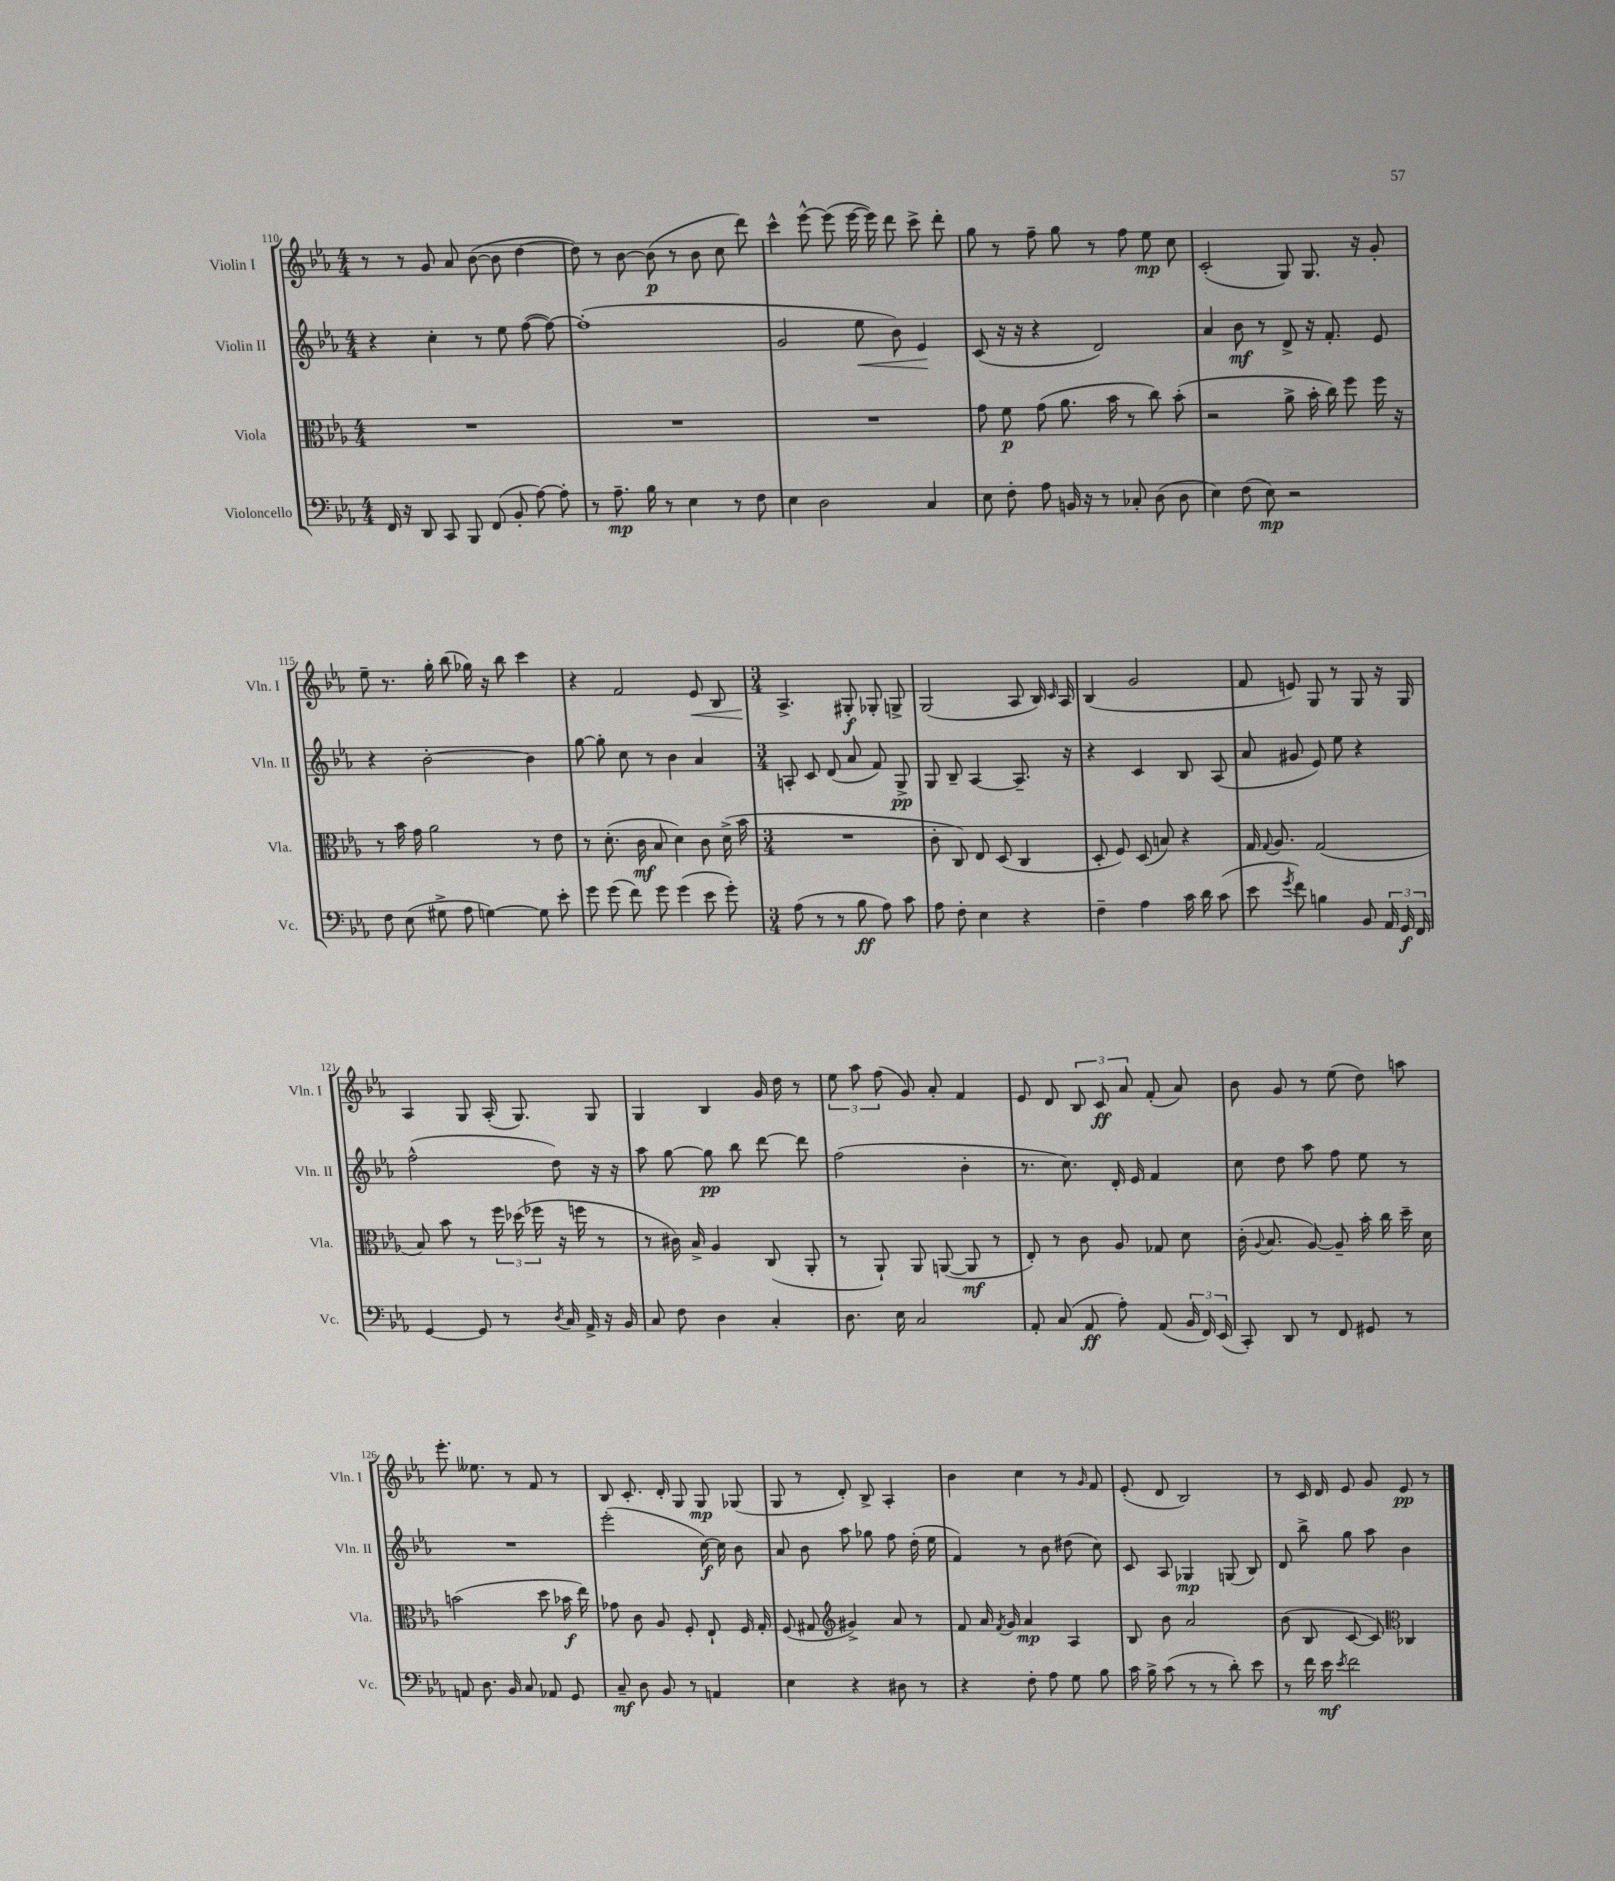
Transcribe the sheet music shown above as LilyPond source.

<<
\new StaffGroup <<
\new Staff = "s0" \with { instrumentName = "Violin I" shortInstrumentName = "Vln. I" } {
    \clef treble \key ees \major \numericTimeSignature \time 4/4
    \autoBeamOff r8 r8 g'8 aes'8 bes'8~( bes'8 d''4~ |
    d''8) r8 bes'8~ bes'8\p( r8 bes'8 c''8 d'''8) |
    c'''4-^ ees'''8~-^ ees'''8( ees'''16~ ees'''16) d'''8 c'''8-> d'''8-. |
    g''8 r8 f''8-- g''8 r8 f''8 ees''8\mp c''8 |
    c'2-.( g8) g8. r16 g'8-. |
    ees''8-- r8. g''16-. bes''8( ges''16) r16 bes''8 c'''4 |
    r4 f'2 ees'8\< bes8 |
    \numericTimeSignature \time 3/4 aes4.->\! gis8-.\f ges8-. g8-> |
    g2( aes8 bes16) \grace { c'16 } aes16 |
    bes4( g'2 |
    f'8 e'8) g8 r8 g8 r16 g16 |
    aes4 g8 aes16-.( g8.) g8 |
    g4 bes4 g'16 d''16 r8 |
    \tuplet 3/2 { ees''8 aes''8 f''8( } g'8) aes'8-. f'4 |
    ees'8 d'8 \tuplet 3/2 { bes8 c'8\ff aes'8 } f'8-.( aes'8) |
    bes'8 g'8 r8 ees''8( d''8) a''8 |
    ees'''8.-. eeses''8. r8 f'8 r8 |
    bes8 c'8.-. d'16-. g8 g8\mp ges8( |
    g8 r8 d'8-.) bes8-> aes4-. |
    bes'4 c''4 r8 \grace { g'16 } f'8 |
    ees'8-.( d'8 bes2) |
    r8 c'16 d'16 ees'8 g'8 ees'8\pp r8 \bar "|." |
}
\new Staff = "s1" \with { instrumentName = "Violin II" shortInstrumentName = "Vln. II" } {
    \clef treble \key ees \major \numericTimeSignature \time 4/4
    \autoBeamOff r4 c''4-. r8 ees''8 f''8~( f''8~) |
    f''1-.( |
    g'2 ees''8\< bes'8) ees'4\! |
    c'8( r16 r16 r4 d'2) |
    aes'4 bes'8\mf r8 d'8-> r16 f'8.-. ees'8 |
    r4 bes'2~-. bes'4 |
    g''8~ g''8-. c''8 r8 bes'4 aes'4 |
    \numericTimeSignature \time 3/4 a8-. c'8 d'8( aes'8 f'8) g8->\pp |
    g8 bes8-- aes4~ aes8.-- r16 |
    r4 c'4 bes8 aes8( |
    aes'8 gis'8 ees'8) ees''8 r4 |
    f''2-^( d''8) r16 r16 |
    aes''8 g''8~ g''8\pp bes''8 d'''8~ d'''8 |
    f''2( bes'4-. |
    r8. c''8.) d'16-. ees'16 f'4 |
    c''8 d''8 aes''8 f''8 ees''8 r8 |
    R2. |
    ees'''2-.( c''16~\f) c''16 bes'8 |
    aes'8 bes'8 aes''8 ges''8 f''8 d''16-.( ees''16 |
    f'4) r8 bes'8 dis''8( c''8) |
    c'8 aes8 ges4\mp g8( bes8) |
    d'8 bes''8-> g''8 aes''8 bes'4 \bar "|." |
}
\new Staff = "s2" \with { instrumentName = "Viola" shortInstrumentName = "Vla." } {
    \clef alto \key ees \major \numericTimeSignature \time 4/4
    \autoBeamOff R1 |
    R1 |
    R1 |
    g'8 f'8\p g'8( aes'8. bes'16 r8 c''8) bes'8-.( |
    r2 aes'8-> bes'16-. c''16) f''8 f''16 r16 |
    r8 bes'16 g'16 aes'2 r8 ees'8 |
    r8 d'8.-.( c'16\mf bes8 d'4) c'8 d'16->( bes'16 |
    \numericTimeSignature \time 3/4 R2. |
    c'8-. c8) ees8 d8( c4 |
    d8-. f8) d8( b8) r4 |
    g16 \appoggiatura { g8 } aes8. g2( |
    bes8) bes'8 r8 \tuplet 3/2 { f''16 des''16( fes''16 } r16 f''16 r8 |
    r8 cis'16) bes16-> aes4 c8( aes,8-. |
    r8 aes,8-!) aes,8 a,8~( a,8\mf r8 |
    ees8-.) r8 c'8 aes8 ges8 d'8 |
    c'16-.( \appoggiatura { aes8 } bes8. aes8~) aes8-- bes'16-. c''16 d''16-- d'16 |
    b'2( d''8 bes'16\f ees''16) |
    ges'8 c'8 aes8 f8-. ees8-! f16 g16-. |
    f8( gis8 \clef treble gis'4->) aes'8 r8 |
    f'8 aes'16 \acciaccatura { f'8 } g'16 aes'4\mp aes4 |
    bes8 bes'8 aes'2 |
    bes'8( bes8 c'8~ c'8) \clef alto ces4 \bar "|." |
}
\new Staff = "s3" \with { instrumentName = "Violoncello" shortInstrumentName = "Vc." } {
    \clef bass \key ees \major \numericTimeSignature \time 4/4
    \autoBeamOff f,16 r16 d,8 c,8 bes,,8 f,8( bes,8-. aes8~) aes8-. |
    r8 aes8.--\mp bes16 r8 ees4 r8 f8 |
    ees4 d2 c4 |
    ees8 f8-. aes8 b,16 r16 r8 ces8-. d8( d8 |
    ees4) f8( ees8\mp) r2 |
    f8 ees8( gis8-> aes8 g4~) g8 ees'8-. |
    g'8 g'8( f'8) g'8 g'4( ees'8 g'8-.) |
    \numericTimeSignature \time 3/4 aes8( r8 r8 bes8\ff aes8) c'8 |
    aes8 f8-. ees4 r4 |
    f4-- aes4 c'16 d'16 c'8( |
    ees'8 \acciaccatura { g'8 } f'8) b4 bes,8 \tuplet 3/2 { aes,16 g,16\f f,16 } |
    g,4~ g,8 r8 \acciaccatura { d8 } c16 aes,16-> r16 bes,16 |
    c8 f8 d4 c4-. |
    d8. ees16 c2 |
    aes,8-. c8( aes,8\ff aes8-.) aes,8( \tuplet 3/2 { bes,16 f,16) ees,16( } |
    c,8-.) d,8 r8 f,8 gis,8 r8 |
    a,8 d8. bes,16 c8 aes,8 g,8 |
    c8--\mf d8 bes,8 r8 a,4 |
    ees4 r4 dis8 r8 |
    r4 f8-. aes8 g8 bes8 |
    c'16 bes16-> c'8( r8 r8 d'8-.) ees'8 |
    r8 f'16 ees'16\mf \acciaccatura { ees'8 } f'2 \bar "|." |
}
>>
>>
\layout { \context { \Score currentBarNumber = #110 } }
